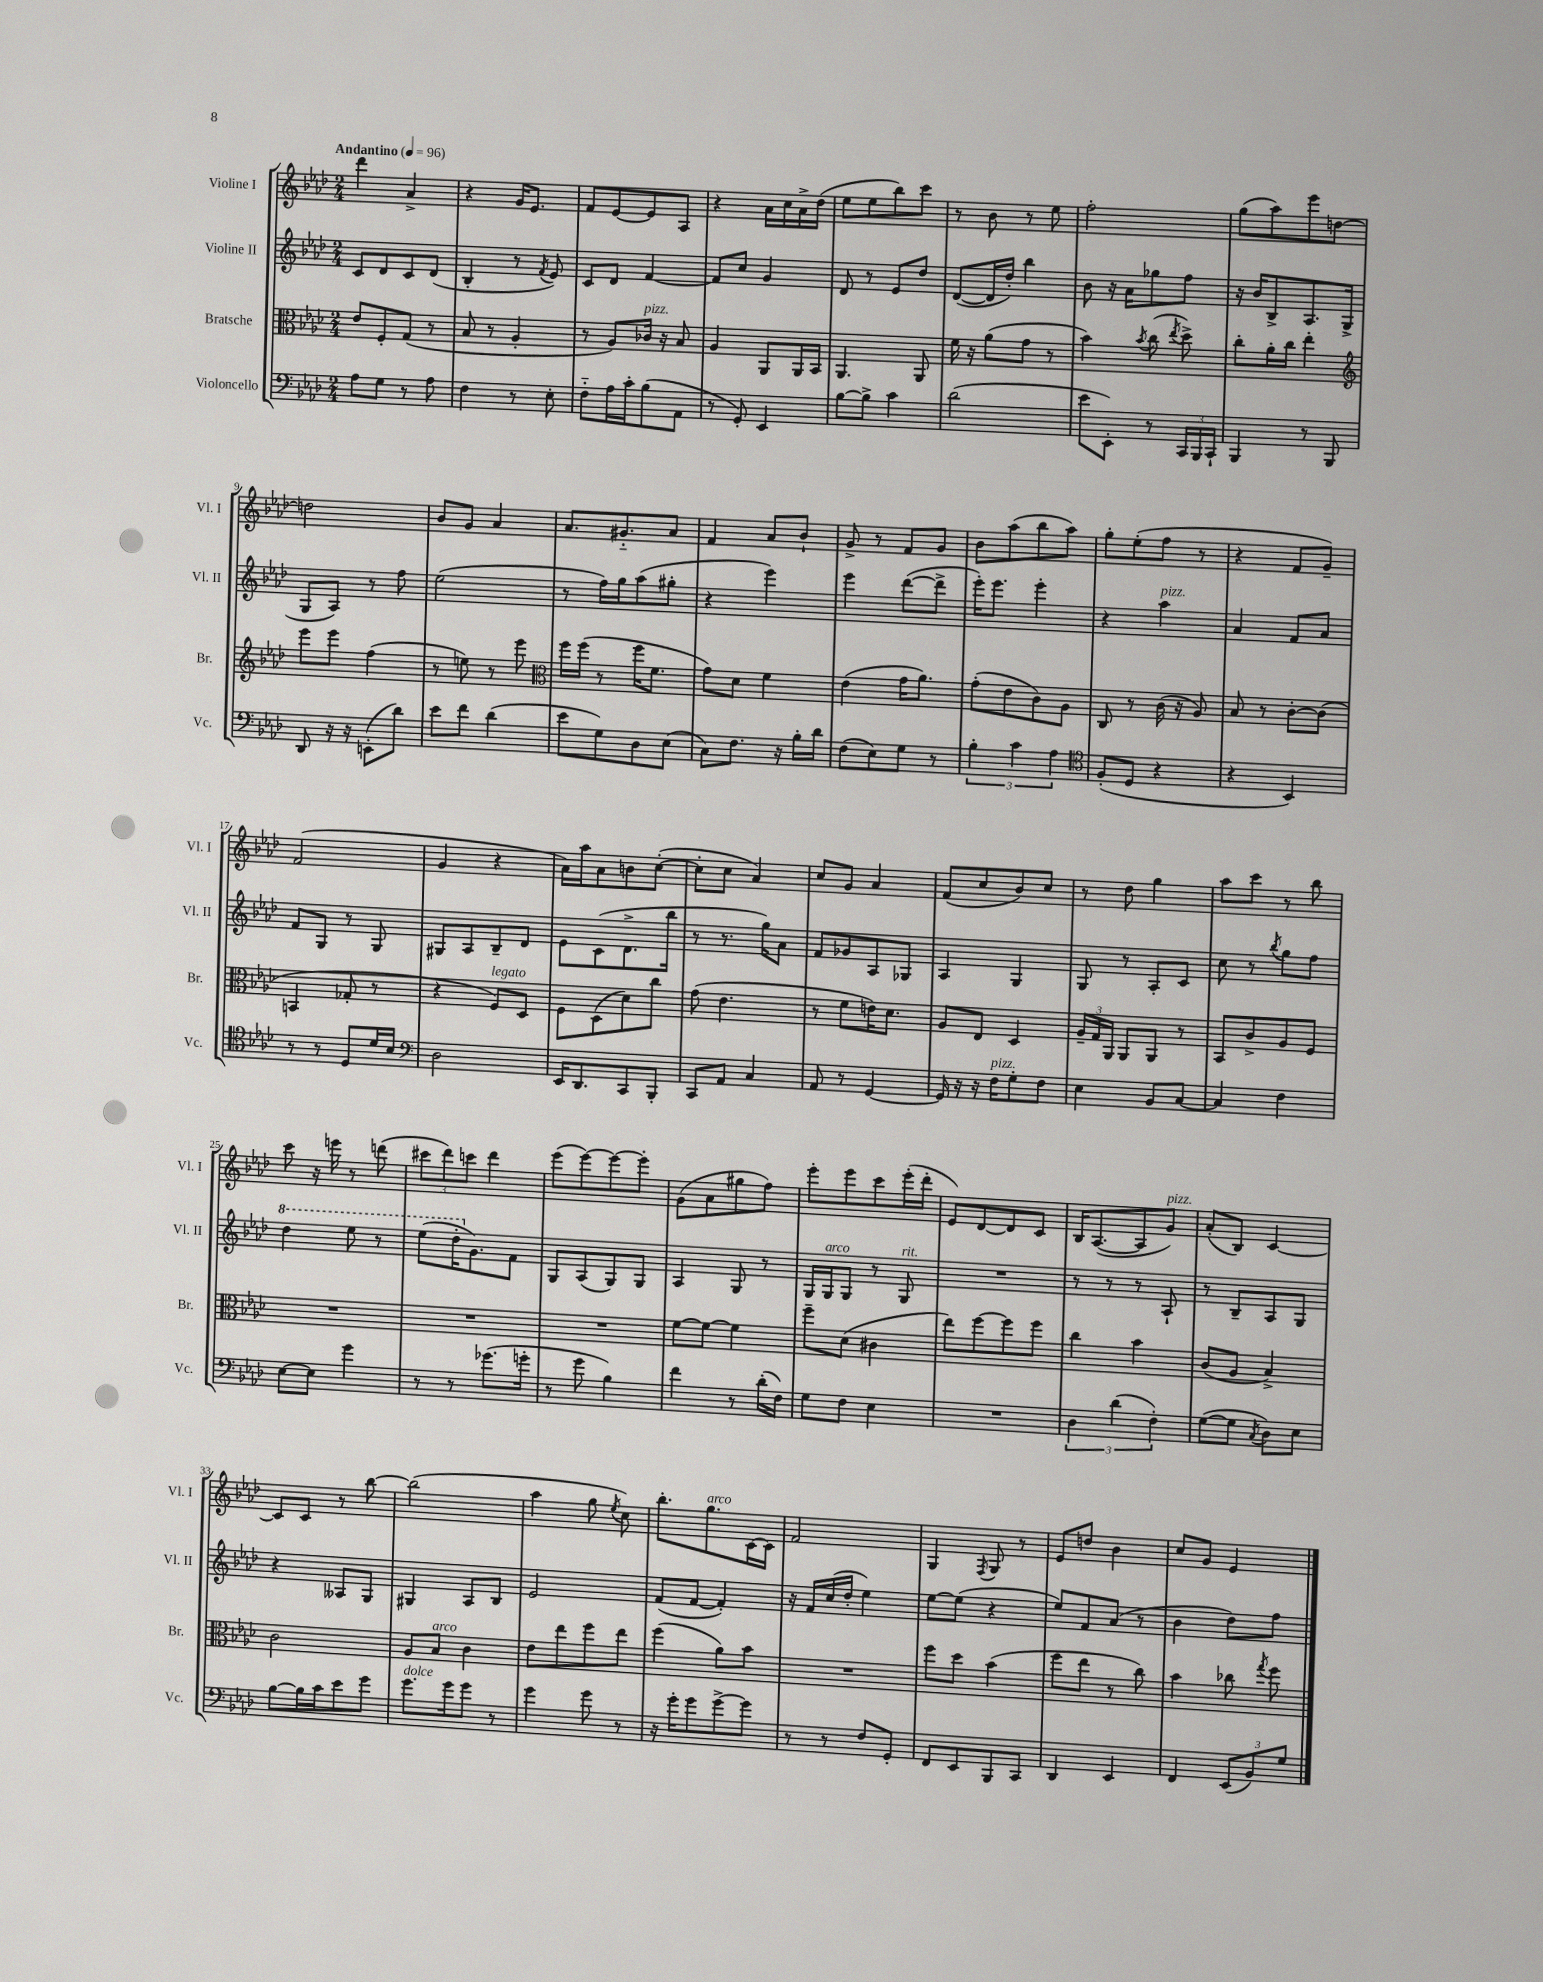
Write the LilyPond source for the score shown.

<<
\new StaffGroup <<
\new Staff = "s0" \with { instrumentName = "Violine I" shortInstrumentName = "Vl. I" } {
    \clef treble \key aes \major \numericTimeSignature \time 2/4 \tempo "Andantino" 4 = 96
    \autoBeamOff des'''4 aes'4-> |
    r4 g'16[ ees'8.] |
    f'8[ ees'8~ ees'8 aes8] |
    r4 aes'16[ c''16 aes'16-> des''16]( |
    ees''8[ ees''8 bes''8) c'''8] |
    r8 bes'8 r8 ees''8 |
    f''2-. |
    g''8[( aes''8) ees'''8 d''8]~ |
    d''2 |
    bes'8[ g'8] aes'4 |
    aes'8.[ gis'8.-_ aes'8] |
    f'4 aes'8[ bes'8]-! |
    g'8-> r8 f'8[ g'8] |
    bes'8[ aes''8( bes''8 aes''8]) |
    g''8[-. ees''8-.( f''8] r8 |
    r4 f'8[ g'8]--) |
    f'2( |
    g'4 r4 |
    aes'16[) aes''16 aes'8 b'8 c''8]~-.( |
    c''8[-. c''8] aes'4) |
    c''8[ g'8] aes'4 |
    f'8[( c''8 bes'8) c''8] |
    r8 des''8 g''4 |
    aes''8[ c'''8] r8 bes''8 |
    c'''8 r16 e'''16 r8 d'''8( |
    \tuplet 3/2 { cis'''8[ des'''8) c'''8] } des'''4 |
    ees'''8[( ees'''8~) ees'''8~ ees'''8]-. |
    g'8[( aes'8 gis''8 f''8]) |
    ees'''8[-. ees'''8 c'''8 ees'''16-.( des'''16]-. |
    ees'8[) des'8~ des'8 c'8] |
    bes16[ aes8.~( aes8 g'8]^\markup { \italic "pizz." }) |
    aes'8[-.( bes8]) c'4~ |
    c'8[ c'8] r8 bes''8~ |
    bes''2( |
    aes''4 g''8 \acciaccatura { ees''8 } c''8) |
    bes''8.[-. g''8.^\markup { \italic "arco" } c'16~ c'16] |
    f'2 |
    g4 \acciaccatura { f8 } g8 r8 |
    ees'8[ d''8] bes'4 |
    c''8[ g'8] ees'4 \bar "|." |
}
\new Staff = "s1" \with { instrumentName = "Violine II" shortInstrumentName = "Vl. II" } {
    \clef treble \key aes \major \numericTimeSignature \time 2/4
    \autoBeamOff c'8[ des'8 c'8 des'8]( |
    bes4-. r8 \acciaccatura { f'8 } ees'8) |
    c'8[ des'8] f'4~ |
    f'8[ c''8] g'4 |
    des'8 r8 ees'8[ des''8] |
    des'8[~( des'16 des''16]-.) bes''4 |
    bes'8 r16 aes'16[ ges''8 f''8] |
    r16 bes'16[ bes8-> aes8. g16]->( |
    g8[ aes8]) r8 f''8 |
    ees''2( |
    r8 f''16[) g''16 aes''8( gis''8]-. |
    r4 ees'''4) |
    ees'''4 des'''8[~( des'''8]-> |
    ees'''16[-.) ees'''8.] ees'''4-. |
    r4 aes''4^\markup { \italic "pizz." } |
    aes'4 f'8[ aes'8] |
    f'8[ g8] r8 g8 |
    gis8[ aes8 bes8-- des'8] |
    ees'8[ c'8( des'8.-> bes''16] |
    r8 r8. g''16[) aes'8] |
    f'8[ ges'8 aes8 ges8] |
    aes4 g4 |
    g8 r8 aes8[-. c'8] |
    c''8 r8 \acciaccatura { bes''8 } g''8[ f''8] |
    \ottava #1 des'''4 ees'''8 r8 |
    ees'''8[( des'''16-. \ottava #0 g'8.) f'8] |
    g8[ aes8( g8) g8] |
    aes4 g8 r8 |
    g16[ g16^\markup { \italic "arco" } g8] r8 g8^\markup { \italic "rit." } |
    R2 |
    r8 r8 r8 aes8-! |
    r8 bes8[-- aes8 g8] |
    r4 aeses8[ g8] |
    gis4 aes8[ bes8] |
    ees'2 |
    f'8[( f'8]~ f'4-.) |
    r16 f'16[ c''16( des''16]-. ees''4) |
    ees''8[~ ees''8]( r4 |
    ees''8[) f'8 aes'8]( r8 |
    bes'4 des''8[) f''8] \bar "|." |
}
\new Staff = "s2" \with { instrumentName = "Bratsche" shortInstrumentName = "Br." } {
    \clef alto \key aes \major \numericTimeSignature \time 2/4
    \autoBeamOff ees'8[ f8-. g8]( r8 |
    bes8 r8 aes4-. |
    r8 aes8[) ces'16]^\markup { \italic "pizz." } r16 bes8 |
    aes4 aes,8[ aes,16 bes,16] |
    aes,4. aes,8 |
    f'16 r16 aes'8[( g'8] r8 |
    bes'4) \acciaccatura { bes'8 } c''8( \acciaccatura { ees''8 } des''8->) |
    c''8[-. aes'16-. c''16] ees''4-. |
    \clef treble ees'''8[ ees'''8] f''4( |
    r8 e''8) r8 ees'''8 |
    \clef alto f''16[ f''16]( r8 f''16[ f'8.] |
    g'8[) des'8] f'4 |
    ees'4( g'16[ aes'8.]) |
    g'8[-.( ees'8 c'8) aes8] |
    c8 r8 c'16( r16 aes8) |
    bes8 r8 c'8[~-. c'8]( |
    b,4 ges8-. r8 |
    r4 f8[^\markup { \italic "legato" }) des8] |
    f8[ des8( des'8) c''8] |
    g'8( ees'4. |
    r8 f'8[ e'16) des'8.] |
    aes8[ ees8] des4 |
    \tuplet 3/2 { aes16[-- g16 aes,16] } aes,8[ aes,8] r8 |
    bes,8[ c'8-> aes8 f8] |
    R2 |
    R2 |
    R2 |
    f'8[~ f'8]~ f'4 |
    f''8[-- des'8]( cis'4 |
    ees''8[) f''8~ f''8 f''8] |
    c''4 bes'4 |
    c'8[( aes8] bes4->) |
    c'2 |
    aes8[ bes8]^\markup { \italic "arco" } c'4 |
    ees'8[ ees''8 f''8 ees''8] |
    f''4( aes'8[) bes'8] |
    R2 |
    f''8[ des''8] bes'4( |
    f''8[ ees''8] r8 c''8) |
    bes'4 ces''8 \acciaccatura { g''8 } f''8 \bar "|." |
}
\new Staff = "s3" \with { instrumentName = "Violoncello" shortInstrumentName = "Vc." } {
    \clef bass \key aes \major \numericTimeSignature \time 2/4
    \autoBeamOff aes8[ g8] r8 aes8 |
    f4 r8 ees8-. |
    f8[-_ aes16 c'16-. bes8( aes,8] |
    r8 g,8-.) ees,4 |
    bes8[~ bes8]-> c'4 |
    des'2( |
    ees'8[ ees,8]-.) r8 \tuplet 3/2 { c,16[ bes,,16 c,16]-! } |
    bes,,4 r8 bes,,8 |
    des,8 r16 r16 e,8[-.( des'8]) |
    ees'8[ f'8] des'4( |
    ees'8[ g8) des8 ees8]( |
    c8[) f8.] r16 bes16[-. des'16] |
    f8[( ees8) g8] r8 |
    \tuplet 3/2 { bes4-. c'4 aes4 } |
    \clef tenor f8[-.( des8] r4 |
    r4 bes,4) |
    r8 r8 des8[ des'16 bes16] |
    \clef bass des2 |
    ees,16[ des,8. c,8 bes,,8]-. |
    c,8[ aes,8] c4 |
    aes,8 r8 g,4~ |
    g,16 r16 r16 f16[^\markup { \italic "pizz." } g8-. f8] |
    ees4 bes,8[ c8]~ |
    c4 f4 |
    ees8[~ ees8] g'4 |
    r8 r8 ges'8.[( g'16]-. |
    r8 g'8 bes4) |
    f'4 r8 des'16[-.( f16]) |
    g8[ f8] ees4 |
    R2 |
    \tuplet 3/2 { des4 des'4( f4-.) } |
    g8[~( g8] \acciaccatura { c8 } des8[) ees8] |
    bes8[~ bes16 c'16 ees'8 g'8] |
    g'8.[^\markup { \italic "dolce" } g'16 g'8] r8 |
    g'4 g'8 r8 |
    r16 g'16[-. g'8 g'8~-> g'8] |
    r8 r8 f8[ g,8]-. |
    f,8[ ees,8 bes,,8 c,8] |
    des,4 ees,4 |
    f,4 \tuplet 3/2 { ees,8[( bes,8) g8] } \bar "|." |
}
>>
>>
